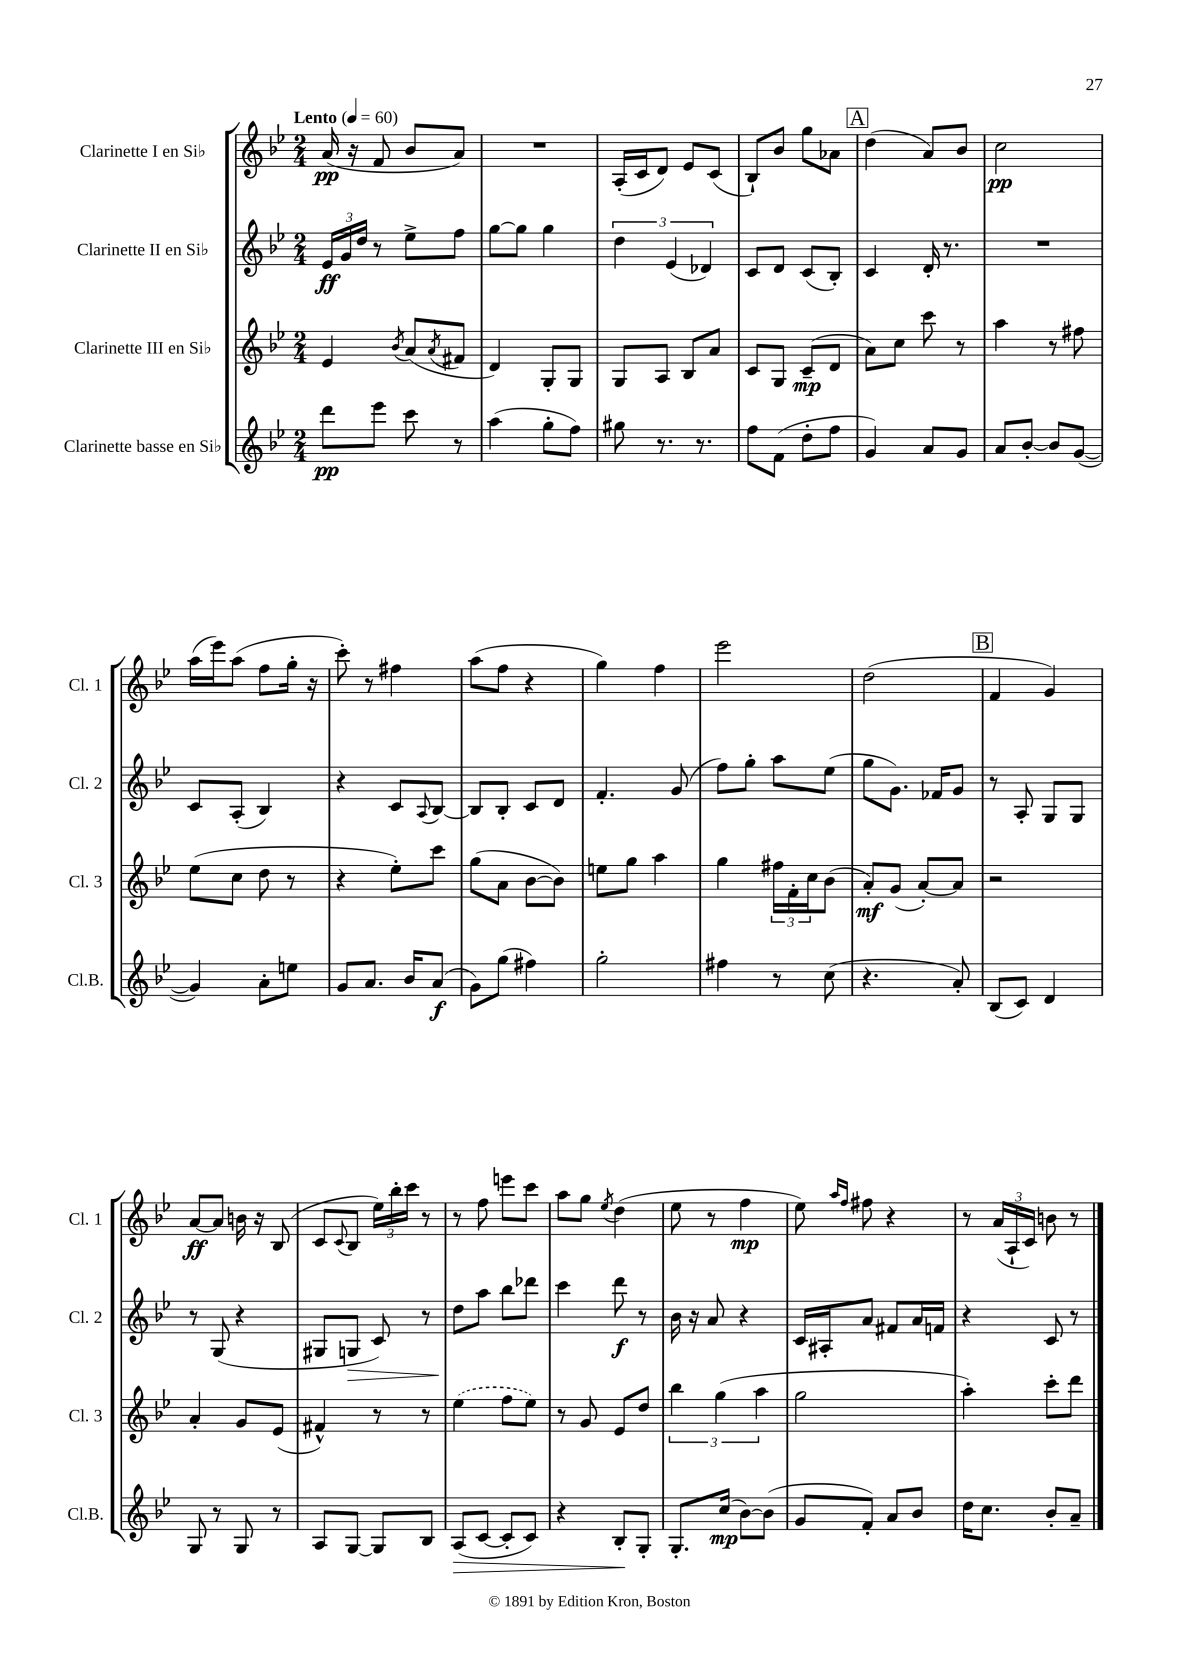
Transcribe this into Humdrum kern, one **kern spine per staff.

**kern	**dynam	**kern	**dynam	**kern	**dynam	**kern	**dynam
*part4	*part4	*part3	*part3	*part2	*part2	*part1	*part1
*staff4	*staff4	*staff3	*staff3	*staff2	*staff2	*staff1	*staff1
*I"Clarinette basse en Si♭	*	*I"Clarinette III en Si♭	*	*I"Clarinette II en Si♭	*	*I"Clarinette I en Si♭	*
*I'Cl.B.	*	*I'Cl. 3	*	*I'Cl. 2	*	*I'Cl. 1	*
*clefG2	*	*clefG2	*	*clefG2	*	*clefG2	*
*k[b-e-]	*	*k[b-e-]	*	*k[b-e-]	*	*k[b-e-]	*
*M2/4	*	*M2/4	*	*M2/4	*	*M2/4	*
*MM60	*	*MM60	*	*MM60	*	*MM60	*
=1	=1	=1	=1	=1	=1	=1	=1
!	!	!	!	!	!	!LO:TX:a:B:t=Lento	!
8ddd\L	pp	4e-/	.	24e-/LL	ff	(16a/	pp
.	.	.	.	24g/	.	.	.
.	.	.	.	.	.	16r	.
.	.	.	.	24dd/JJ	.	.	.
8eee-\J	.	.	.	8r	.	8f/	.
.	.	8qb-/	.	.	.	.	.
8ccc\	.	(8a/L	.	8ee-^\L	.	8b-/L	.
.	.	8qa/	.	.	.	.	.
8r	.	8f#X/J	.	8ff\J	.	8a/J)	.
=2	=2	=2	=2	=2	=2	=2	=2
(4aa\	.	4d/)	.	[8gg\L	.	2r	.
.	.	.	.	8gg\J]	.	.	.
8gg'\L	.	8G'/L	.	4gg\	.	.	.
8ff\J)	.	8G/J	.	.	.	.	.
=3	=3	=3	=3	=3	=3	=3	=3
8gg#X\	.	8G/L	.	6dd\	.	(16A'/LL	.
.	.	.	.	.	.	16c/J	.
8.r	.	8A/J	.	.	.	8d/J)	.
.	.	.	.	(6e-/	.	.	.
.	.	8B-/L	.	.	.	8e-/L	.
8.r	.	.	.	.	.	.	.
.	.	.	.	6d-X/)	.	.	.
.	.	8a/J	.	.	.	(8c/J	.
=4	=4	=4	=4	=4	=4	=4	=4
8ff\L	.	8c/L	.	8c/L	.	8B-`/L)	.
(8f\J	.	8G/J	.	8d/J	.	8b-/J	.
8dd'\L	.	(8c~/L	mp	(8c/L	.	8gg\L	.
8ff\J	.	8d/J	.	8B-'/J)	.	8a-X\J	.
!!LO:REH:place=s1:t=A
=5	=5	=5	=5	=5	=5	=5	=5
4g/)	.	8a\L)	.	4c/	.	(4dd\	.
.	.	8cc\J	.	.	.	.	.
8a/L	.	8ccc\	.	16d'/	.	8a/L)	.
.	.	.	.	8.r	.	.	.
8g/J	.	8r	.	.	.	8b-/J	.
=6	=6	=6	=6	=6	=6	=6	=6
8a/L	.	4aa\	.	2r	.	2cc\	pp
[8b-'/J	.	.	.	.	.	.	.
8b-/L]	.	8r	.	.	.	.	.
([8g/J	.	8ff#X\	.	.	.	.	.
!!LO:LB:g=z
=7	=7	=7	=7	=7	=7	=7	=7
4g/])	.	(8ee-\L	.	8c/L	.	(16aa\LL	.
.	.	.	.	.	.	16eee-\J)	.
.	.	8cc\J	.	(8A'/J	.	(8aa\J	.
8a'\L	.	8dd\	.	4B-/)	.	8ff\L	.
8een\J	.	8r	.	.	.	16gg'\Jk	.
.	.	.	.	.	.	16r	.
=8	=8	=8	=8	=8	=8	=8	=8
8g/L	.	4r	.	4r	.	8ccc'\)	.
8.a/J	.	.	.	.	.	8r	.
.	.	8ee-'\L)	.	8c/L	.	4ff#X\	.
16b-/KL	.	.	.	.	.	.	.
.	.	.	.	8qqA/	.	.	.
(8a/J	f	8ccc\J	.	[8B-/J	.	.	.
=9	=9	=9	=9	=9	=9	=9	=9
8g\L)	.	(8gg\L	.	8B-/L]	.	(8aa\L	.
(8gg\J	.	8a\J	.	8B-'/J	.	8ff\J	.
4ff#X\)	.	[8b-\L	.	8c/L	.	4r	.
.	.	8b-\J])	.	8d/J	.	.	.
=10	=10	=10	=10	=10	=10	=10	=10
2gg'\	.	8een\L	.	4.f'/	.	4gg\)	.
.	.	8gg\J	.	.	.	.	.
.	.	4aa\	.	.	.	4ff\	.
.	.	.	.	(8g/	.	.	.
=11	=11	=11	=11	=11	=11	=11	=11
4ff#X\	.	4gg\	.	8ff\L)	.	2eee-\	.
.	.	.	.	8gg'\J	.	.	.
8r	.	24ff#X\LL	.	8aa\L	.	.	.
.	.	24f'\	.	.	.	.	.
.	.	24cc\J	.	.	.	.	.
(8cc\	.	(8b-\J	.	(8ee-\J	.	.	.
=12	=12	=12	=12	=12	=12	=12	=12
4.r	.	8a'/L)	mf	8gg\L	.	(2dd\	.
.	.	(8g/J	.	8.g\J)	.	.	.
.	.	[8a'/L)	.	.	.	.	.
.	.	.	.	16f-X/KL	.	.	.
8a'/)	.	8a/J]	.	8g/J	.	.	.
!!LO:REH:place=s1:t=B
=13	=13	=13	=13	=13	=13	=13	=13
(8B-/L	.	2r	.	8r	.	4f/	.
8c/J)	.	.	.	8A'/	.	.	.
4d/	.	.	.	8G/L	.	4g/)	.
.	.	.	.	8G/J	.	.	.
!!LO:LB:g=z
=14	=14	=14	=14	=14	=14	=14	=14
8G/	.	4a'/	.	8r	.	[8a/L	ff
8r	.	.	.	(8G/	.	8a/J]	.
8G/	.	8g/L	.	4r	.	16bn\	.
.	.	.	.	.	.	16r	.
8r	.	(8e-/J	.	.	.	(8B-/	.
=15	=15	=15	=15	=15	=15	=15	=15
8A/L	.	4f#X^^/)	.	8G#X/L	.	8c/L	.
.	.	.	.	.	.	8qqc/	.
!	!	!	!	!	!LO:HP:b	!	!
[8G/J	.	.	.	8Gn/J	>	8B-/J	.
8G/L]	.	8r	.	8c/)	.	24ee-\LL)	.
.	.	.	.	.	.	24bb-'\	.
.	.	.	.	.	.	24ccc\JJ	.
8B-/J	.	8r	.	8r	.	8r	.
=16	=16	=16	=16	=16	=16	=16	=16
!	!LO:HP:b	!	!	!	!	!	!
(8A/L	>	(4ee-\	.	8dd\L	.	8r	.
[8c/J	.	.	.	8aa\J	]	8ff\	.
8c'/L]	.	8ff\L	.	8bb-\L	.	8eeen\L	.
8c/J)	.	8ee-\J)	.	8ddd-X\J	.	8ccc\J	.
=17	=17	=17	=17	=17	=17	=17	=17
4r	.	8r	.	4ccc\	.	8aa\L	.
.	.	8g/	.	.	.	8gg\J	.
.	.	.	.	.	.	8qee-/	.
8B-'/L	.	8e-/L	.	8ddd\	f	(4dd\	.
8G'/J	]	8dd/J	.	8r	.	.	.
=18	=18	=18	=18	=18	=18	=18	=18
8.G'/L	.	6bb-\	.	16b-\	.	8ee-\	.
.	.	.	.	16r	.	.	.
.	.	.	.	8a/	.	8r	.
.	.	(6gg\	.	.	.	.	.
(16cc/Jk	mp	.	.	.	.	.	.
[8b-\L)	.	.	.	4r	.	4ff\	mp
.	.	6aa\	.	.	.	.	.
(8b-\J]	.	.	.	.	.	.	.
=19	=19	=19	=19	=19	=19	=19	=19
8g/L	.	2gg\	.	16c/LL	.	8ee-\)	.
.	.	.	.	16A#X'/J	.	.	.
.	.	.	.	.	.	16qqaa/LL	.
.	.	.	.	.	.	16qqff/JJ	.
8f'/J)	.	.	.	8a/J	.	8ff#X\	.
8a/L	.	.	.	8f#X/L	.	4r	.
8b-/J	.	.	.	16a/L	.	.	.
.	.	.	.	16fn/JJ	.	.	.
=20	=20	=20	=20	=20	=20	=20	=20
16dd\KL	.	4aa'\)	.	4r	.	8r	.
8.cc\J	.	.	.	.	.	.	.
.	.	.	.	.	.	(24a/LL	.
.	.	.	.	.	.	24A`/	.
.	.	.	.	.	.	24c/JJ)	.
8b-'/L	.	8ccc'\L	.	8c/	.	8bn\	.
8a~/J	.	8ddd\J	.	8r	.	8r	.
==	==	==	==	==	==	==	==
*-	*-	*-	*-	*-	*-	*-	*-
